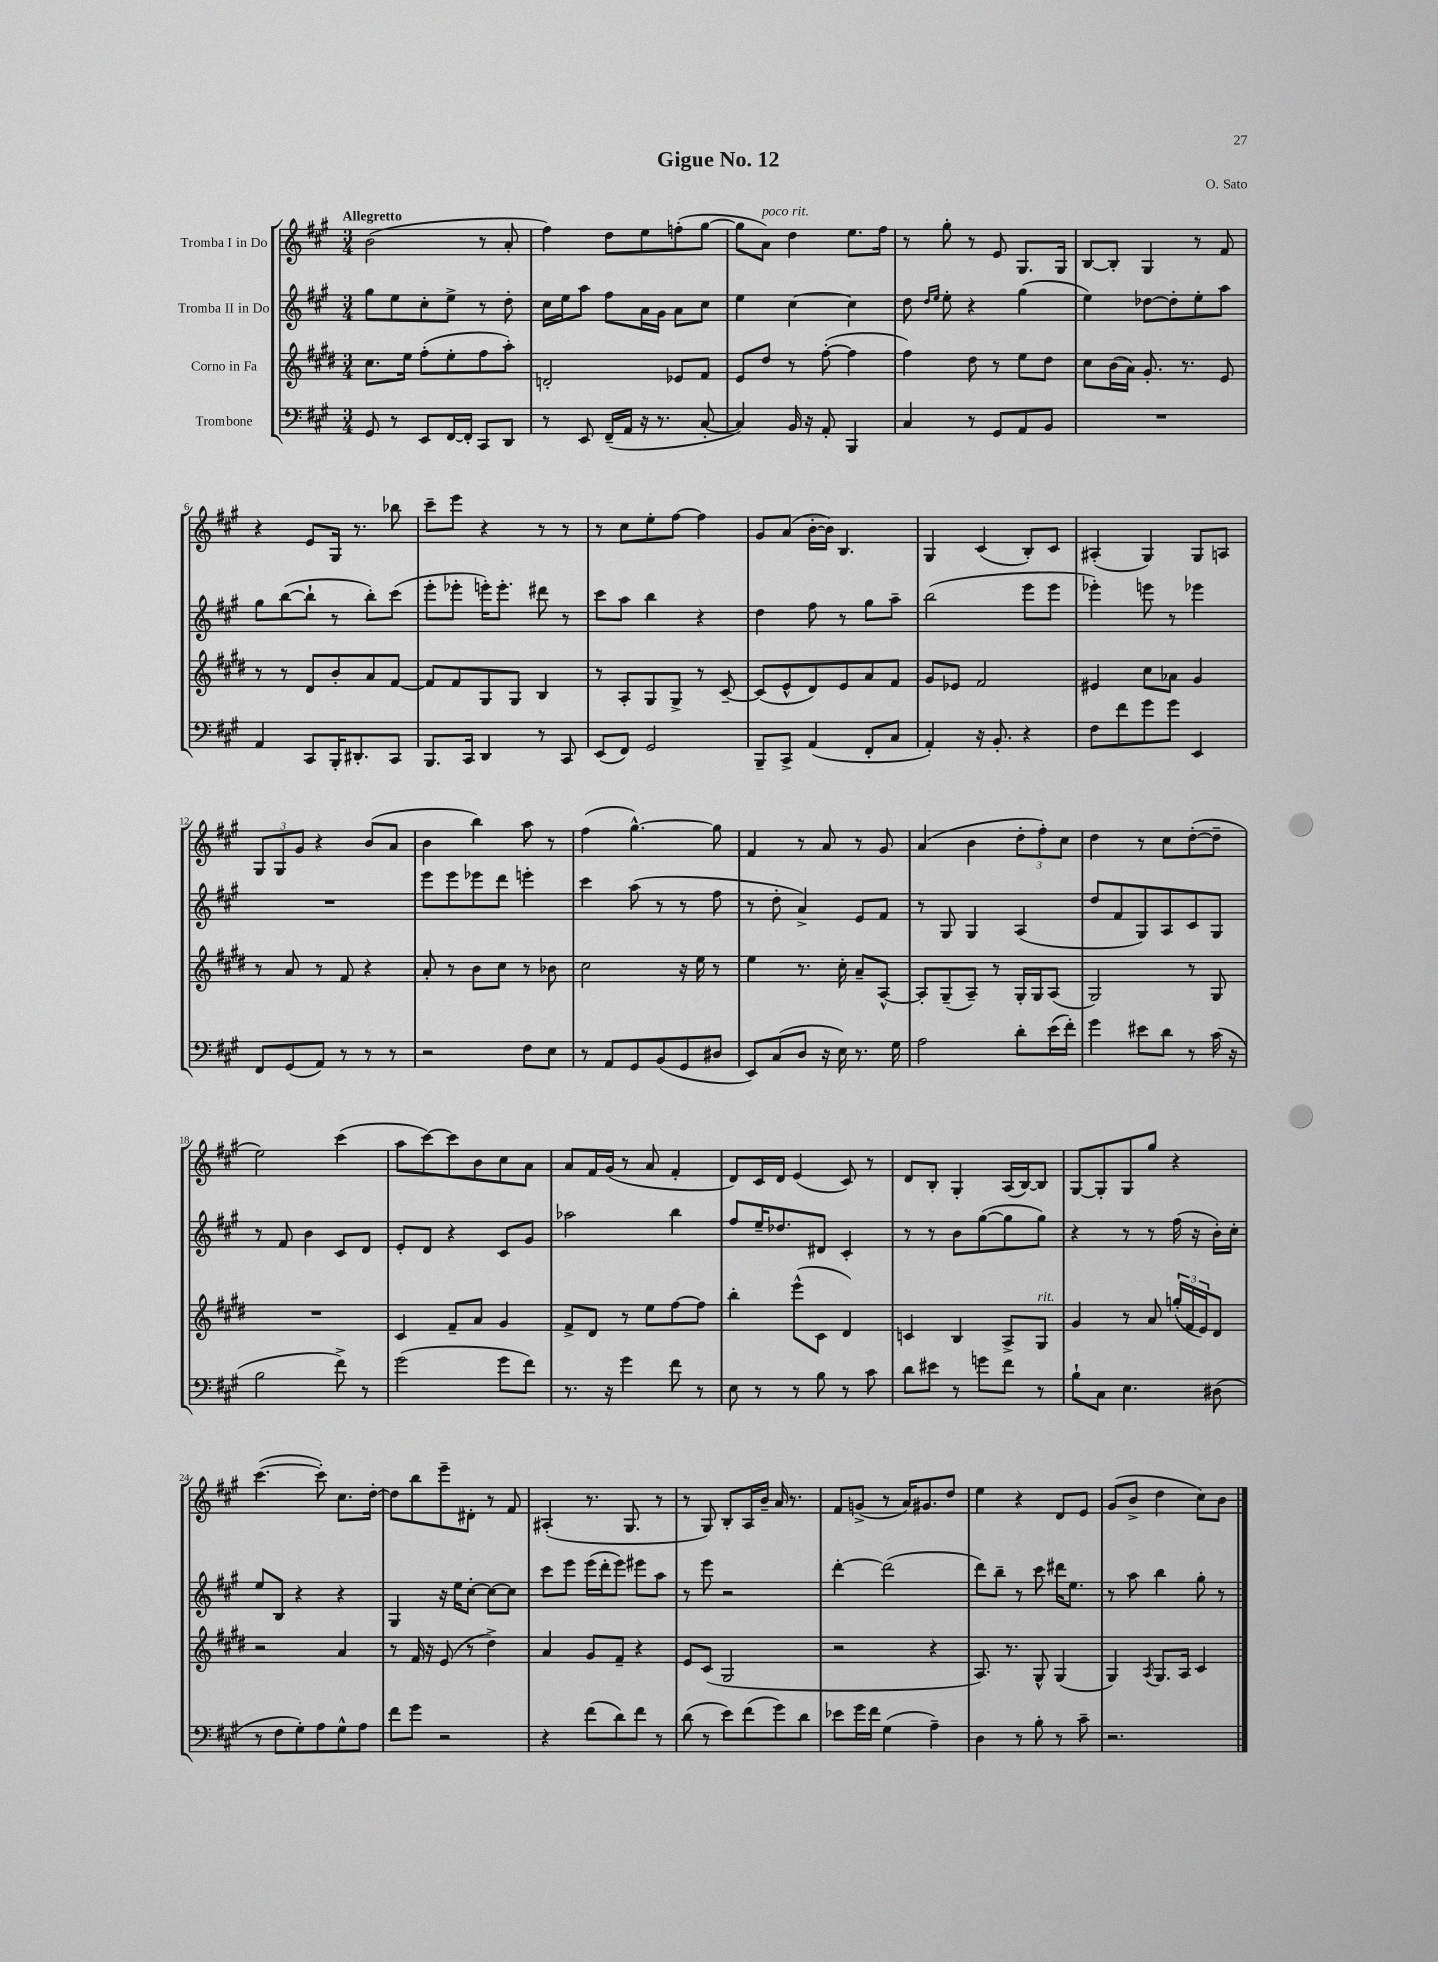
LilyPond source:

\header { title = "Gigue No. 12" composer = "O. Sato" }
<<
\new StaffGroup <<
\new Staff = "s0" \with { instrumentName = "Tromba I in Do" } {
    \clef treble \key a \major \numericTimeSignature \time 3/4 \tempo "Allegretto"
    b'2( r8 a'8-. |
    fis''4) d''8 e''8 f''8-.( gis''8~ |
    gis''8 a'8^\markup { \italic "poco rit." }) d''4 e''8. fis''16 |
    r8 gis''8-. r8 e'8 gis8. gis16 |
    b8~ b8-. gis4 r8 fis'8 |
    r4 e'8 gis16 r8. bes''8 |
    cis'''8-- e'''8 r4 r8 r8 |
    r8 cis''8 e''8-. fis''8~ fis''4 |
    gis'8 a'8( b'16~-. b'16) b4. |
    gis4 cis'4( b8-.) cis'8 |
    ais4-.( gis4) gis8 a8 |
    \tuplet 3/2 { gis8 gis8 gis'8 } r4 b'8( a'8 |
    b'4 b''4) a''8 r8 |
    fis''4( gis''4.~-^) gis''8 |
    fis'4 r8 a'8 r8 gis'8 |
    a'4( b'4 \tuplet 3/2 { d''8-. fis''8-.) cis''8 } |
    d''4 r8 cis''8 d''8~-.( d''8-- |
    e''2) cis'''4( |
    a''8 cis'''8~) cis'''8 b'8 cis''8 a'8 |
    a'8 fis'16 gis'16( r8 a'8 fis'4-. |
    d'8) cis'16 d'16 e'4( cis'8) r8 |
    d'8 b8-. gis4-. a16( b16~) b8 |
    gis8~ gis8-. gis8 gis''8 r4 |
    cis'''4.~( cis'''8-.) cis''8. d''16~-. |
    d''8 b''8 e'''8-- dis'8-. r8 fis'8 |
    ais4-.( r8. gis8. r8 |
    r8 gis8) b8-. a16 b'16-- a'16 r8. |
    fis'8 g'8->( r8 a'16) gis'8. d''8 |
    e''4 r4 d'8 e'8 |
    gis'8( b'8-> d''4 cis''8) b'8 \bar "|." |
}
\new Staff = "s1" \with { instrumentName = "Tromba II in Do" } {
    \clef treble \key a \major \numericTimeSignature \time 3/4
    gis''8 e''8 cis''8-. e''8-> r8 d''8-. |
    cis''16 e''16 a''8 fis''8 a'16 gis'16 a'8 cis''8 |
    e''4 cis''4~ cis''4 |
    d''8 \grace { d''16 e''16 } e''8-. r4 gis''4( |
    e''4) des''8~ des''8-. e''8-. a''8 |
    gis''8 b''8~( b''8-! r8 b''8-.) cis'''8( |
    e'''8-. ees'''8-. e'''16-.) e'''8.-. dis'''8 r8 |
    cis'''8 a''8 b''4 r4 |
    d''4 fis''8 r8 gis''8 a''8-- |
    b''2( e'''8 e'''8 |
    ees'''4-.) e'''8 r8 ees'''4 |
    R2. |
    e'''8 e'''8 ees'''8 d'''8 e'''4-. |
    cis'''4 a''8( r8 r8 fis''8 |
    r8 d''8-. a'4->) e'8 fis'8 |
    r8 gis8 gis4 a4( |
    d''8 fis'8 gis8) a8 cis'8 gis8 |
    r8 fis'8 b'4 cis'8 d'8 |
    e'8-. d'8 r4 cis'8 gis'8 |
    aes''2 b''4 |
    fis''8 e''16-- des''8. dis'8 cis'4-. |
    r8 r8 b'8 gis''8~( gis''8 gis''8) |
    r4 r8 r8 fis''16( r16 b'16-.) cis''16-. |
    e''8 b8 r4 r4 |
    gis4 r16 e''16 cis''8~-. cis''8~ cis''8 |
    cis'''8 e'''8 e'''16( d'''16-. e'''8) eis'''8 a''8 |
    r8 e'''8 r2 |
    d'''4~-. d'''2( |
    d'''8) b''8-- r8 cis'''8 dis'''16 e''8. |
    r8 a''8 b''4 gis''8-. r8 \bar "|." |
}
\new Staff = "s2" \with { instrumentName = "Corno in Fa" } {
    \clef treble \key e \major \numericTimeSignature \time 3/4
    cis''8. e''16 fis''8-.( e''8-. fis''8 a''8-.) |
    d'2-. ees'8 fis'8 |
    e'8 dis''8 r8 fis''8~-.( fis''4 |
    fis''4) dis''8 r8 e''8 dis''8 |
    cis''8 b'16( a'16) gis'8.-. r8. e'8 |
    r8 r8 dis'8 b'8-. a'8 fis'8~ |
    fis'8 fis'8 gis8 gis8 b4 |
    r8 a8-. gis8 gis8-> r8 cis'8~-- |
    cis'8( e'8-^ dis'8) e'8 a'8 fis'8 |
    gis'8 ees'8 fis'2 |
    eis'4 cis''8 aes'8 gis'4 |
    r8 a'8 r8 fis'8 r4 |
    a'8-. r8 b'8 cis''8 r8 bes'8 |
    cis''2 r16 e''16 r8 |
    e''4 r8. cis''16-. a'8-- a8~-^ |
    a8-. gis8--( a8--) r8 gis16-. gis16 a8( |
    gis2) r8 gis8 |
    R2. |
    cis'4 fis'8-- a'8 gis'4 |
    fis'8-> dis'8 r8 e''8 fis''8~ fis''8 |
    b''4-. e'''8-^( cis'8 dis'4) |
    c'4 b4 a8-> gis8^\markup { \italic "rit." } |
    gis'4 r8 a'8 \tuplet 3/2 { g''16-.( fis'16 e'16) } dis'8 |
    r2 a'4 |
    r8 fis'16 r16 e'8( r8 dis''4->) |
    a'4 gis'8 fis'8-- r4 |
    e'8 cis'8( gis2 |
    r2 r4 |
    a8.) r8. gis8-^ gis4( |
    gis4) \acciaccatura { a8 } gis8. a16 cis'4 \bar "|." |
}
\new Staff = "s3" \with { instrumentName = "Trombone" } {
    \clef bass \key a \major \numericTimeSignature \time 3/4
    gis,8 r8 e,8 fis,16~ fis,16-. cis,8 d,8 |
    r8 e,8 fis,16--( a,16 r16 r8. cis8~-. |
    cis4) b,16 r16 a,8-. b,,4 |
    cis4 r8 gis,8 a,8 b,8 |
    R2. |
    a,4 cis,8 b,,16-. dis,8.-. cis,8 |
    b,,8. cis,16 d,4 r8 cis,8 |
    e,8( fis,8) gis,2 |
    b,,8-- cis,8-> a,4( fis,8-. cis8 |
    a,4-.) r16 b,8.-. r4 |
    fis8 fis'8 gis'8 gis'8 e,4 |
    fis,8 gis,8( a,8) r8 r8 r8 |
    r2 fis8 e8 |
    r8 a,8 gis,8 b,8( gis,8 dis8 |
    e,8) cis8( d8 r16 e16) r8. gis16 |
    a2 d'8-. e'16( fis'16-.) |
    gis'4 eis'8 d'8 r8 cis'16( r16 |
    b2 fis'8->) r8 |
    gis'2( gis'8 fis'8) |
    r8. r16 gis'4 fis'8 r8 |
    e8 r8 r8 b8 r8 cis'8 |
    d'8 eis'8 r8 g'8 fis'8 r8 |
    b8-! cis8 e4. dis8( |
    r8 fis8 gis8-.) a8 gis8-^ a8 |
    fis'8 gis'8 r2 |
    r4 fis'8( d'8) fis'8 r8 |
    d'8( r8 e'8) fis'8( gis'8) d'8 |
    ees'8 gis'16 fis'16 gis4( a4--) |
    d4 r8 b8-. r8 cis'8-- |
    r2. \bar "|." |
}
>>
>>
